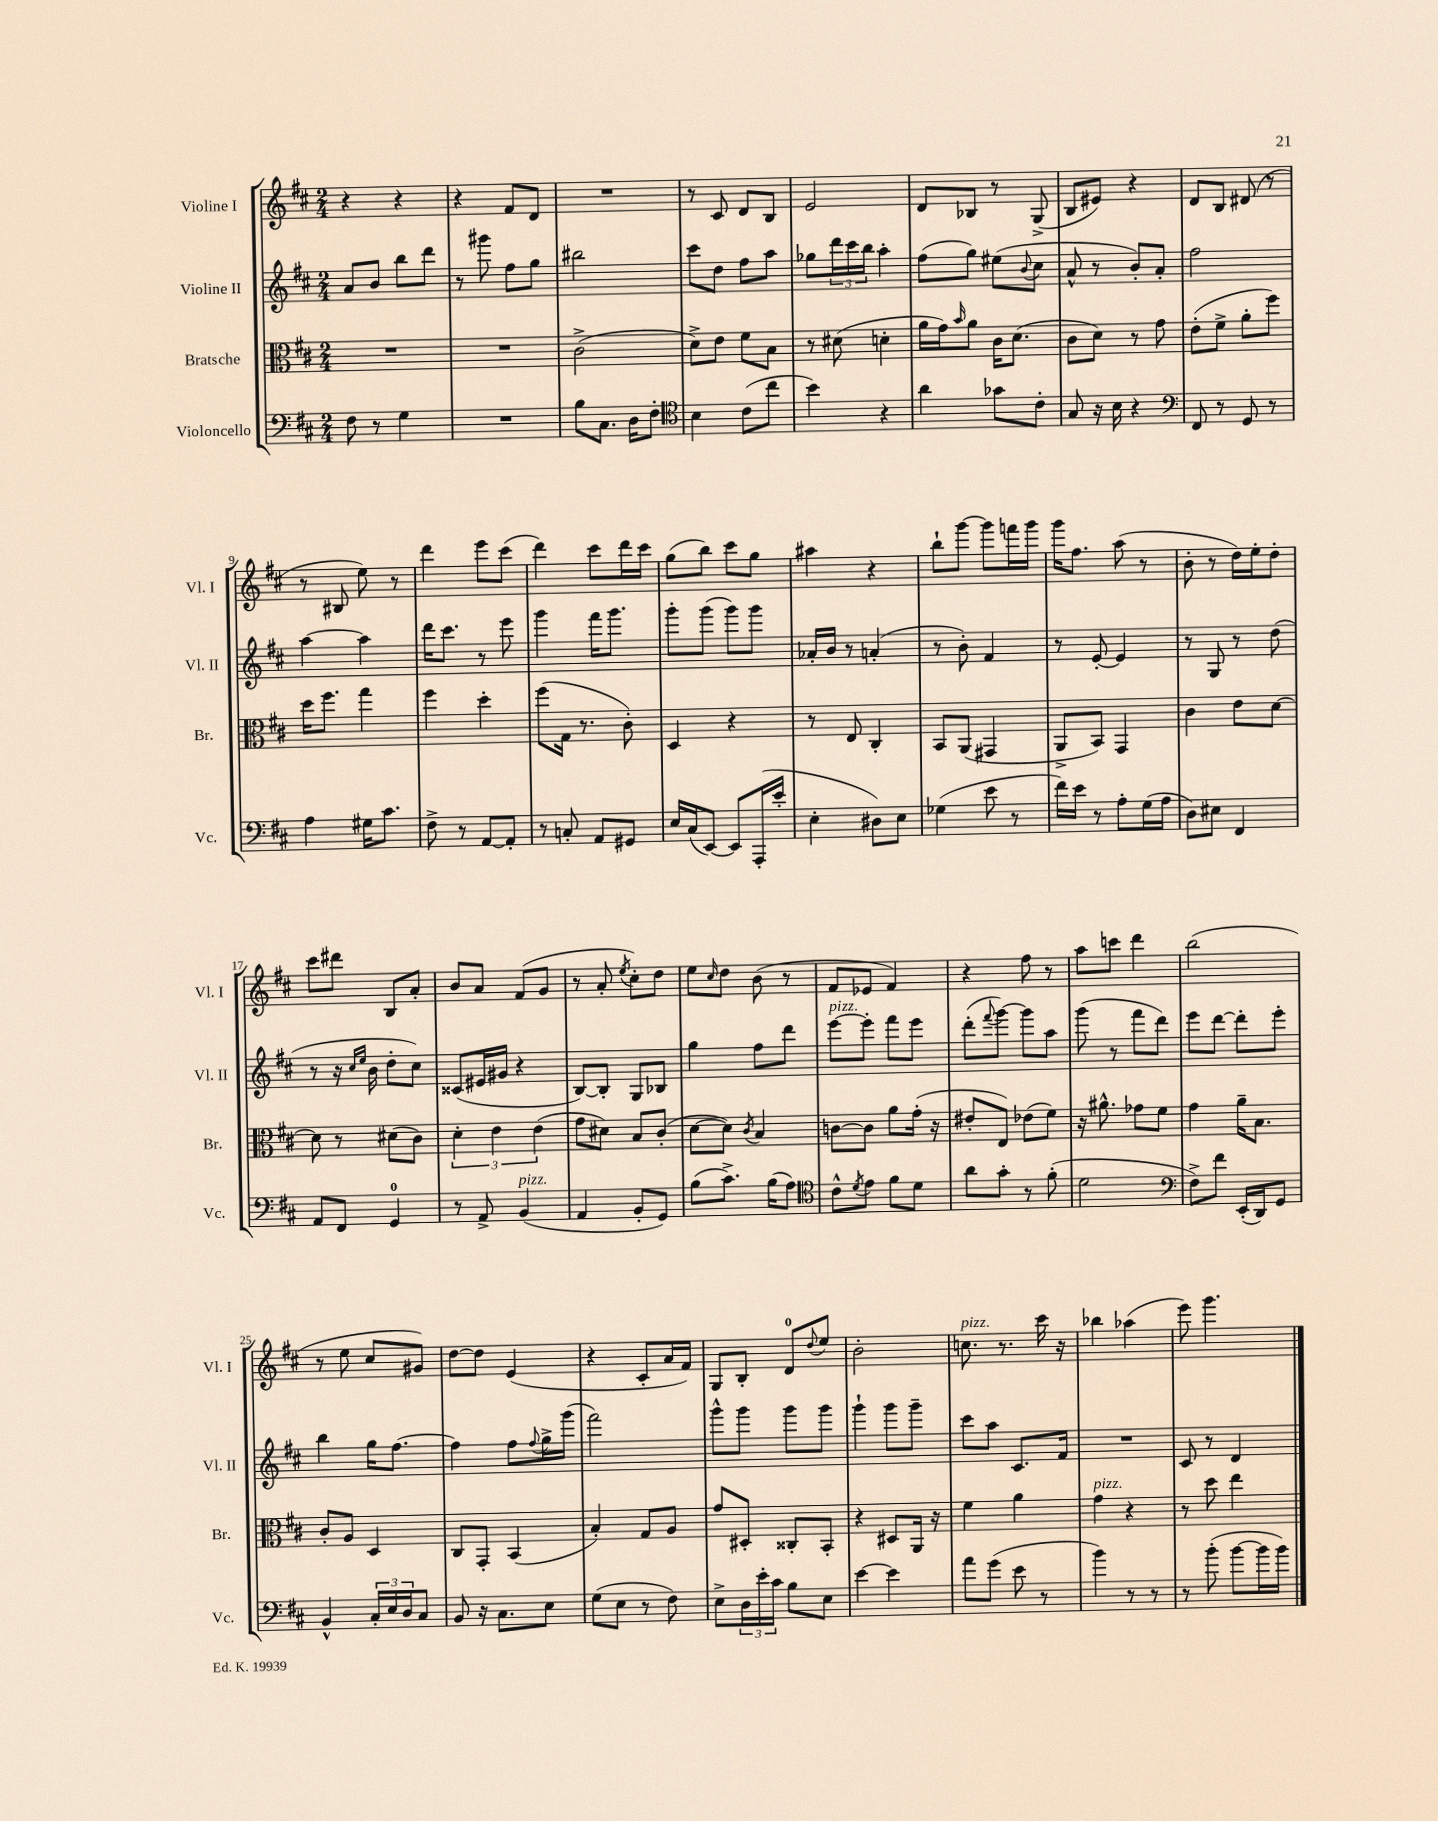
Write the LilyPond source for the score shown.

<<
\new StaffGroup <<
\new Staff = "s0" \with { instrumentName = "Violine I" shortInstrumentName = "Vl. I" } {
    \clef treble \key d \major \numericTimeSignature \time 2/4
    r4 r4 |
    r4 fis'8 d'8 |
    R2 |
    r8 cis'8 d'8 b8 |
    e'2 |
    d'8 bes8 r8 g8->( |
    b8 eis'8) r4 |
    d'8 b8 dis'8( r8 |
    r8 bis8 e''8) r8 |
    d'''4 e'''8 cis'''8( |
    d'''4) cis'''8 d'''16 cis'''16 |
    g''8( b''8) cis'''8 g''8 |
    ais''4 r4 |
    b''8-! g'''8~ g'''8 f'''16 g'''16 |
    g'''16 fis''8. a''8( r8 |
    b'8-. r8 d''16) e''16-. d''8-. |
    cis'''8 dis'''8 b8 a'8-. |
    b'8 a'8 fis'8( g'8 |
    r8 a'8-. \acciaccatura { e''8 } cis''8-.) d''8 |
    e''8 \grace { cis''16 } d''8 b'8( r8 |
    fis'8 ees'8 fis'4) |
    r4 fis''8 r8 |
    a''8 c'''8 d'''4 |
    b''2( |
    r8 e''8 cis''8 gis'8) |
    d''8~ d''8 e'4( |
    r4 cis'8-. a'16 fis'16) |
    g8 b8-. d'8-0 \appoggiatura { d''8 } e''8 |
    b'2-. |
    c''8.^\markup { \italic "pizz." } r8. cis'''16 r16 |
    bes''4 aes''4( |
    e'''8) g'''4. \bar "|." |
}
\new Staff = "s1" \with { instrumentName = "Violine II" shortInstrumentName = "Vl. II" } {
    \clef treble \key d \major \numericTimeSignature \time 2/4
    a'8 b'8 b''8 d'''8 |
    r8 gis'''8 fis''8 g''8 |
    bis''2 |
    cis'''8 d''8 fis''8 a''8 |
    ges''8 \tuplet 3/2 { d'''16 cis'''16 b''16 } a''4-. |
    fis''8( g''8) eis''8( \appoggiatura { b'8 } cis''8 |
    a'8-^ r8 b'8-.) a'8-. |
    fis''2 |
    a''4~ a''4 |
    d'''16 cis'''8. r8 e'''8 |
    g'''4 fis'''16 g'''8. |
    g'''8-. g'''8( g'''8) g'''8 |
    aes'16-. b'16 r8 a'4-.( |
    r8 b'8-.) fis'4 |
    r8 e'8~-. e'4 |
    r8 g8 r8 d''8( |
    r8 r16 \grace { cis''16 e''16 } b'16 d''8-. cis''8) |
    cisis'8( eis'16 gis'16 r4 |
    b8~) b8-. g8 bes8 |
    g''4 fis''8 d'''8 |
    e'''8~^\markup { \italic "pizz." } e'''8-. fis'''8 e'''8 |
    d'''8-.( \appoggiatura { fis'''8 } g'''8~) g'''8 a''8 |
    g'''8( r8 fis'''8 d'''8) |
    e'''8 d'''8~ d'''8-. e'''8-. |
    b''4 g''16 fis''8.~ |
    fis''4 fis''8 \appoggiatura { fis''8 } g''16-> g'''16( |
    fis'''2) |
    g'''8-^ g'''8 g'''8 g'''8 |
    g'''4-! g'''8 g'''8-- |
    cis'''8 a''8 cis'8. fis'16 |
    R2 |
    cis'8 r8 d'4 \bar "|." |
}
\new Staff = "s2" \with { instrumentName = "Bratsche" shortInstrumentName = "Br." } {
    \clef alto \key d \major \numericTimeSignature \time 2/4
    R2 |
    R2 |
    cis'2->( |
    d'8->) e'8 fis'8 b8 |
    r8 dis'8( d'4-. |
    a'16 g'16) \grace { b'16 } a'8 cis'16 d'8.( |
    cis'8 d'8) r8 g'8 |
    e'8-.( fis'8-> a'8-. fis''8) |
    d''16 fis''8. g''4 |
    fis''4 d''4-. |
    fis''8( g16 r8. cis'8-.) |
    d4 r4 |
    r8 e8 cis4-. |
    b,8 a,8( gis,4 |
    a,8-> b,8) g,4 |
    cis'4 e'8 d'8~ |
    d'8 r8 dis'8( cis'8) |
    \tuplet 3/2 { d'4-. e'4 e'4( } |
    g'8 dis'8) b8 cis'8-.( |
    d'8~ d'8) \acciaccatura { cis'8 } b4 |
    c'8~ c'8 a'8 g'16-.( r16 |
    eis'8-. e8) ees'8( fis'8) |
    r16 ais'8.-^ ges'8 fis'8 |
    g'4 a'16-- b8. |
    cis'8-. a8 d4 |
    cis8 g,8-. b,4( |
    b4-.) g8 a8 |
    g'8 dis8-. cisis8-. b,8-. |
    r4 dis8 a,16 r16 |
    fis'4 a'4 |
    g'4^\markup { \italic "pizz." } r4 |
    r8 d''8 e''4 \bar "|." |
}
\new Staff = "s3" \with { instrumentName = "Violoncello" shortInstrumentName = "Vc." } {
    \clef bass \key d \major \numericTimeSignature \time 2/4
    fis8 r8 g4 |
    R2 |
    b8 cis8. d16 fis8-. |
    \clef tenor b4 cis'8( cis''8 |
    b'4) r4 |
    a'4 ges'8 cis'8-. |
    g8 r16 b16 r4 |
    \clef bass fis,8 r8 g,8 r8 |
    a4 gis16 cis'8. |
    fis8-> r8 a,8~ a,8-. |
    r8 c8-. a,8 gis,8 |
    e16 cis16( e,8~) e,8 a,,16-.( e'16-. |
    e4-. dis8) e8 |
    ges4( e'8 r8 |
    fis'16) e'16 r8 a8-. g16( a16 |
    d8) eis8 fis,4 |
    a,8 fis,8 g,4-0 |
    r8 a,8-> b,4^\markup { \italic "pizz." }( |
    a,4 b,8-. g,8) |
    b8( cis'8.->) b16( a8) |
    \clef tenor cis'8-^ \acciaccatura { d'8 } e'8 fis'8 d'8 |
    a'8 g'8-. r8 fis'8-.( |
    d'2 |
    \clef bass fis8->) fis'8 e,16-.( d,16) g,8 |
    b,4-^ \tuplet 3/2 { cis16-. e16 d16 } cis8 |
    b,8 r16 cis8. e8 |
    g8( e8 r8 fis8) |
    e8-> \tuplet 3/2 { d16 e'16-. cis'16 } b8 e8 |
    e'4~ e'4 |
    a'8 g'8( e'8 r8 |
    b'4) r8 r8 |
    r8 b'8-.( b'8~ b'16 b'16) \bar "|." |
}
>>
>>
